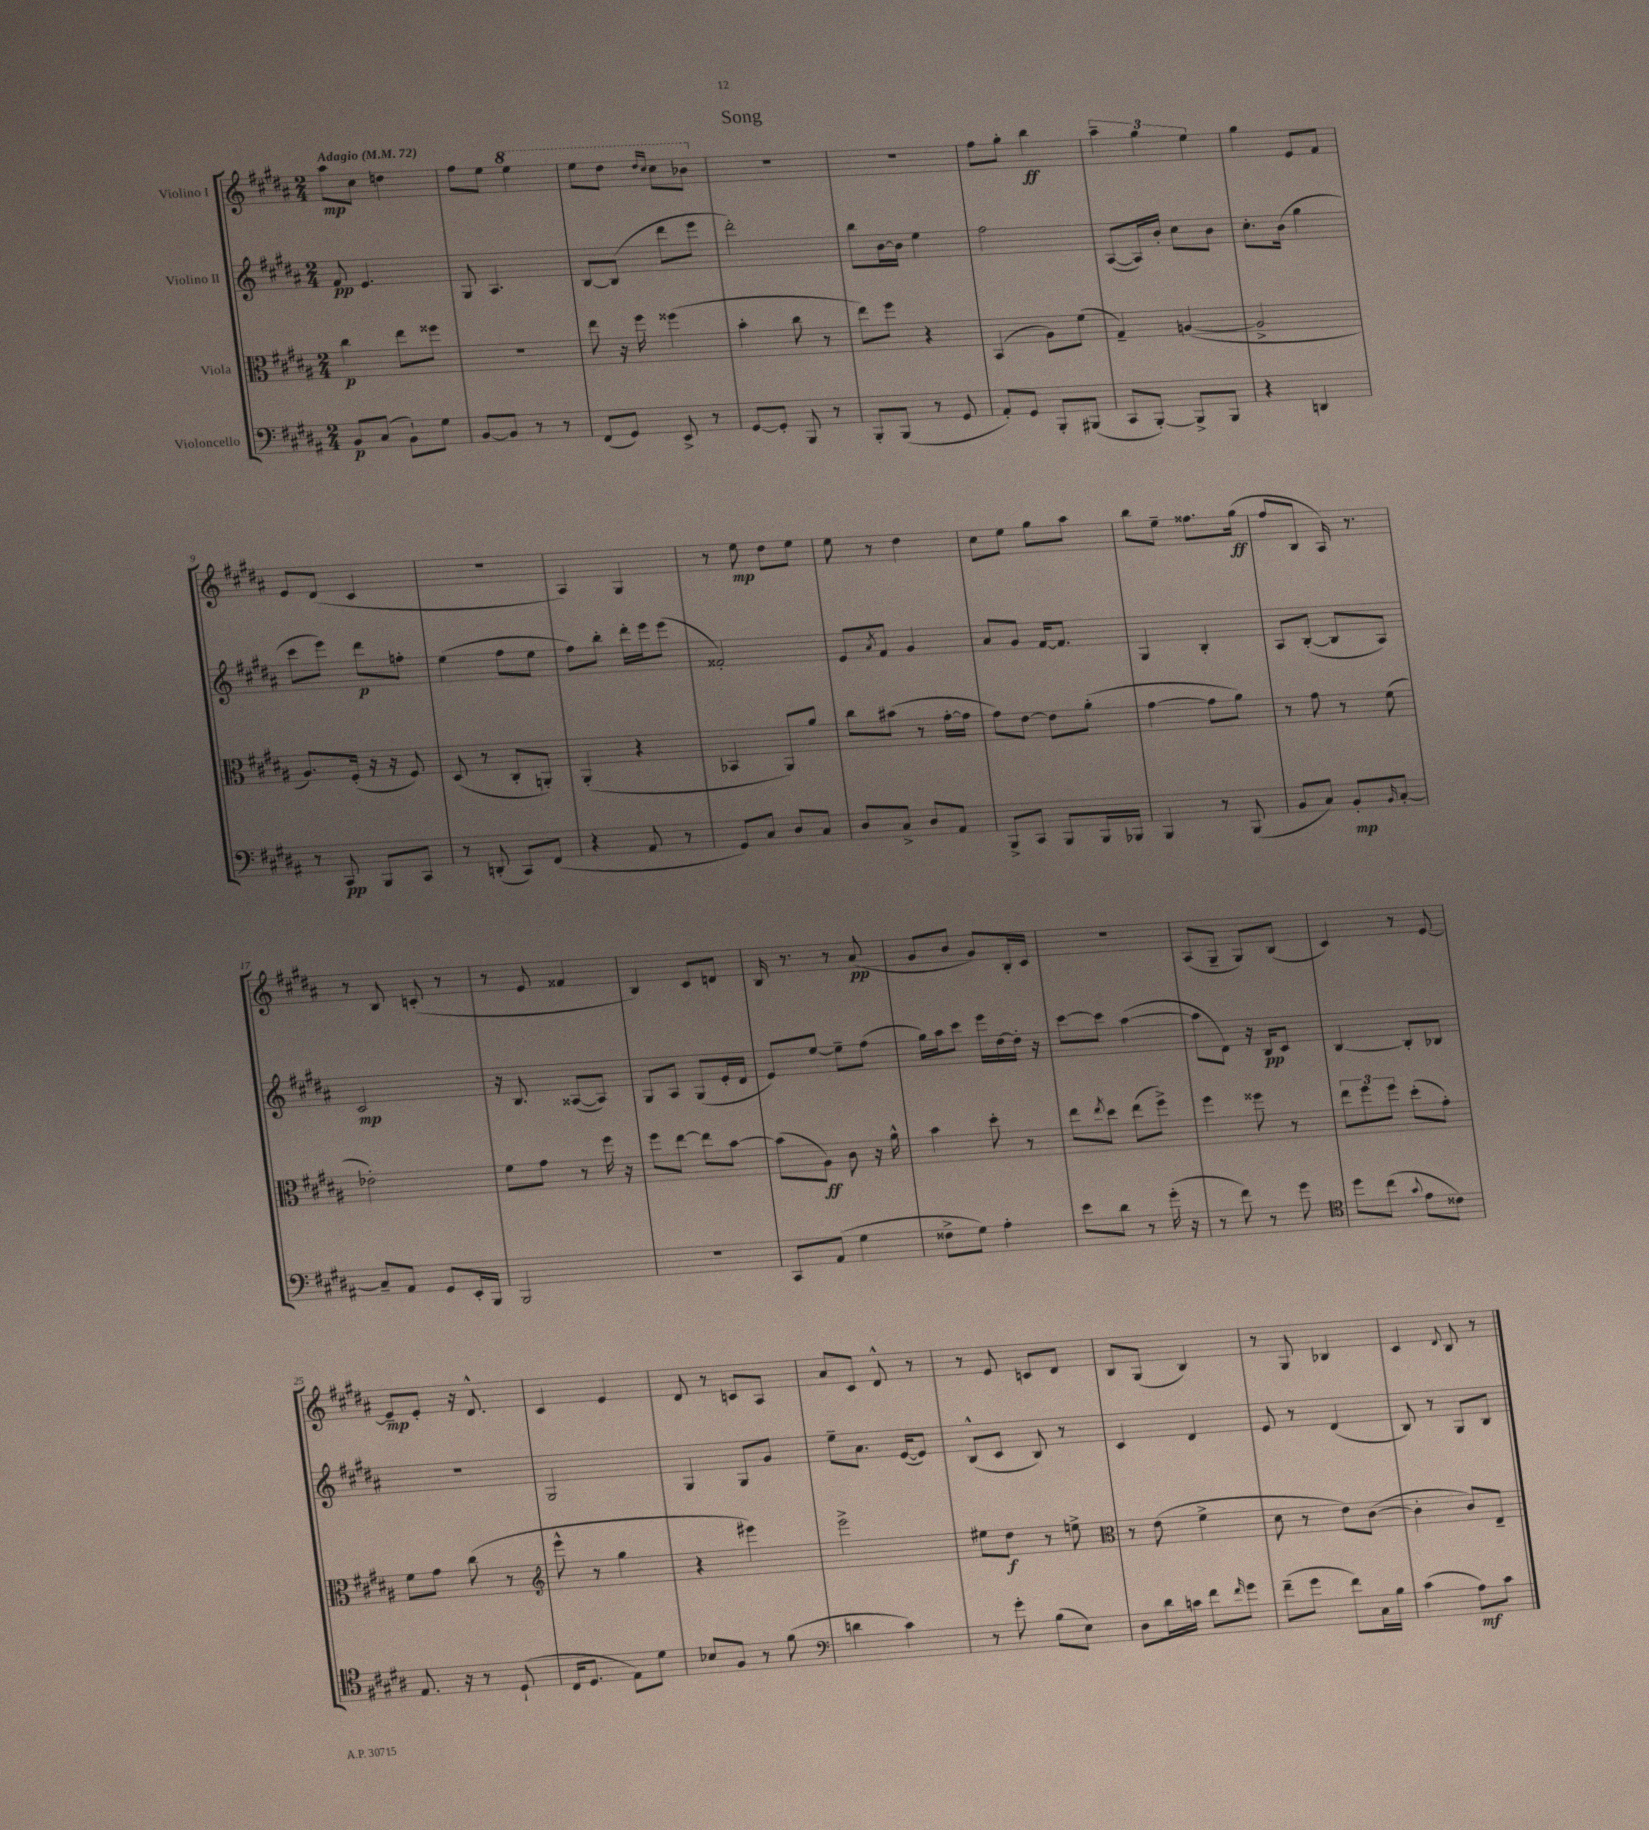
\header { title = "Song" }
<<
\new StaffGroup <<
\new Staff = "s0" \with { instrumentName = "Violino I" } {
    \clef treble \key b \major \numericTimeSignature \time 2/4 \tempo "Adagio" 4 = 72
    ais''8\mp cis''8 d''4 |
    fis''8 e''8 \ottava #1 e'''4 |
    e'''8 dis'''8 \grace { dis'''16 cis'''16 } cis'''8 bes''8 \ottava #0 |
    R2 |
    r2 |
    fis''8 gis''8-. b''4\ff |
    \tuplet 3/2 { ais''4-- gis''4 e''4 } |
    gis''4 e'8 fis'8 |
    e'8 dis'8( cis'4 |
    r2 |
    ais4) gis4 |
    r8 e''8\mp dis''8 e''8 |
    e''8 r8 dis''4 |
    cis''8 e''8 gis''8 ais''8 |
    b''8 e''8-- fisis''8. gis''16\ff( |
    fis''8 b8 ais16) r8. |
    r8 b8 c'8-.( r8 |
    r8 e'8 fisis'4 |
    b4) cis'8 d'8 |
    b16 r8. r8 ais'8\pp( |
    gis'8 b'8 gis'8) b16-. cis'16 |
    R2 |
    ais8( gis8-- gis8) b8( |
    cis'4) r8 e'8~ |
    e'8--\mp e'8-. r16 dis'8.-^ |
    cis'4 e'4 |
    dis'8 r8 c'8 ais8 |
    ais'8 cis'8 dis'8-^ r8 |
    r8 e'8 c'8 dis'8 |
    b8 gis8( b4) |
    r8 gis8 bes4 |
    cis'4 \appoggiatura { dis'8 } b8 r8 \bar "|." |
}
\new Staff = "s1" \with { instrumentName = "Violino II" } {
    \clef treble \key b \major \numericTimeSignature \time 2/4
    fis'8\pp e'4. |
    gis8 ais4. |
    b8~ b8( dis'''8 e'''8 |
    dis'''2-.) |
    b''8 b'16~ b'16 e''4 |
    fis''2 |
    ais8~( ais16) b'16-. cis''8 b'8 |
    cis''8.-. b'16( gis''4 |
    cis'''8 e'''8) dis'''8\p f''8-. |
    e''4( fis''8 e''8 |
    fis''8) b''8-. dis'''16-. e'''16 e'''8( |
    fisis'2-.) |
    e'8 \acciaccatura { ais'8 } fis'8 gis'4 |
    ais'8 gis'8 fis'16~ fis'8. |
    gis4 b4-. |
    ais8 b8~-.( b8 ais8) |
    cis'2\mp |
    r16 b8. aisis8~( aisis8) |
    gis8 ais8 gis8( e'16-. dis'16 |
    e'8) e''8~ e''8-- fis''8( |
    gis''16) ais''16 cis'''8 e'''16 dis''16~ dis''16-. r16 |
    cis'''8~ cis'''8 ais''4~( |
    ais''8 dis'8) r16 b16\pp cis'8 |
    b4~ b8-. bes8 |
    R2 |
    gis2 |
    gis4 gis8 gis'8 |
    e''8-- ais'8. e'16~( e'8) |
    b8-^( cis'8 b8) r8 |
    cis'4 dis'4 |
    e'8 r8 dis'4( |
    b8) r8 gis8 b8 \bar "|." |
}
\new Staff = "s2" \with { instrumentName = "Viola" } {
    \clef alto \key b \major \numericTimeSignature \time 2/4
    cis''4\p e''8 fisis''8 |
    R2 |
    e''8 r16 fis''16 fisis''4( |
    b'4-. cis''8 r8 |
    e''8) fis''8 r4 |
    b,4( ais8) fis'8( |
    gis4--) a4~( |
    a2-> |
    ais8.) fis16-.( r16 r16 fis8) |
    dis8( r8 cis8-. a,8-.) |
    ais,4-.( r4 |
    bes,4 ais,8) ais'8 |
    cis''8 bis'8( r8 gis'16~-. gis'16 |
    gis'8) e'8~ e'8 ais'8-.( |
    gis'4~ gis'8 ais'8) |
    r8 gis'8 r8 fis'8( |
    ees'2-.) |
    fis'8 gis'8 r8 fis''16 r16 |
    fis''8 e''8~ e''8 b'8~ |
    b'8( ais8\ff) cis'8 r16 ais'16-^ |
    b'4 dis''8-. r8 |
    e''8 \acciaccatura { e''8 } dis''8 e''8( fis''8->) |
    fis''4 fisis''8 r8 |
    \tuplet 3/2 { e''8 fis''8 fis''8 } dis''8-.( gis'8-.) |
    fis'8 gis'8 cis''8( r8 |
    \clef treble e'''8-^ r8 gis''4 |
    r4 eis'''4) |
    e'''2-> |
    eis''8 dis''8\f r8 e''8-> |
    \clef alto r8 e'8( fis'4-> |
    dis'8 r8 e'8) cis'8~( |
    cis'4-. cis'8) e8-- \bar "|." |
}
\new Staff = "s3" \with { instrumentName = "Violoncello" } {
    \clef bass \key b \major \numericTimeSignature \time 2/4
    b,8\p cis8( b,8-!) gis8 |
    b,8~ b,8 r8 r8 |
    fis,8( gis,8) e,8-> r8 |
    gis,8~ gis,8-. b,,8 r8 |
    b,,8-. b,,8( r8 gis,8 |
    ais,8-.) gis,8 b,,8-. bis,,8( |
    cis,8 b,,8~-.) b,,8-> b,,8 |
    r4 d,4 |
    r8 cis,8\pp b,,8 cis,8 |
    r8 d,8-.( cis,8) fis,8( |
    r4 ais,8 r8 |
    gis,8) cis8 dis8 cis8 |
    dis8 cis8-> dis8 ais,8 |
    b,,8-> cis,8 b,,8 b,,16 bes,,16 |
    b,,4 r8 b,,8( |
    b,8 cis8) b,8-.\mp \grace { b,16 } cis8~-. |
    cis8-- ais,8 gis,8 e,16-. b,,16 |
    b,,2 |
    R2 |
    cis,8 ais,8( gis4 |
    fisis8-> gis8) ais4-. |
    e'8 dis'8 r8 gis'16-.( r16 |
    r8 fis'8) r8 gis'8 |
    \clef tenor dis''8 cis''8( \appoggiatura { gis'8 } e'8 cisis'8) |
    e8. r16 r8 dis8-!( |
    cis16 dis8. e8) dis'8 |
    bes8 fis8 r8 fis'8( |
    \clef bass d'4 cis'4) |
    r8 gis'8-. b8( e8) |
    dis8 dis'16 c'16 fis'8 \grace { fis'16 } gis'8 |
    fis'8--( gis'8 fis'8) cis16 b16 |
    cis'4( ais8\mf) cis'8 \bar "|." |
}
>>
>>
